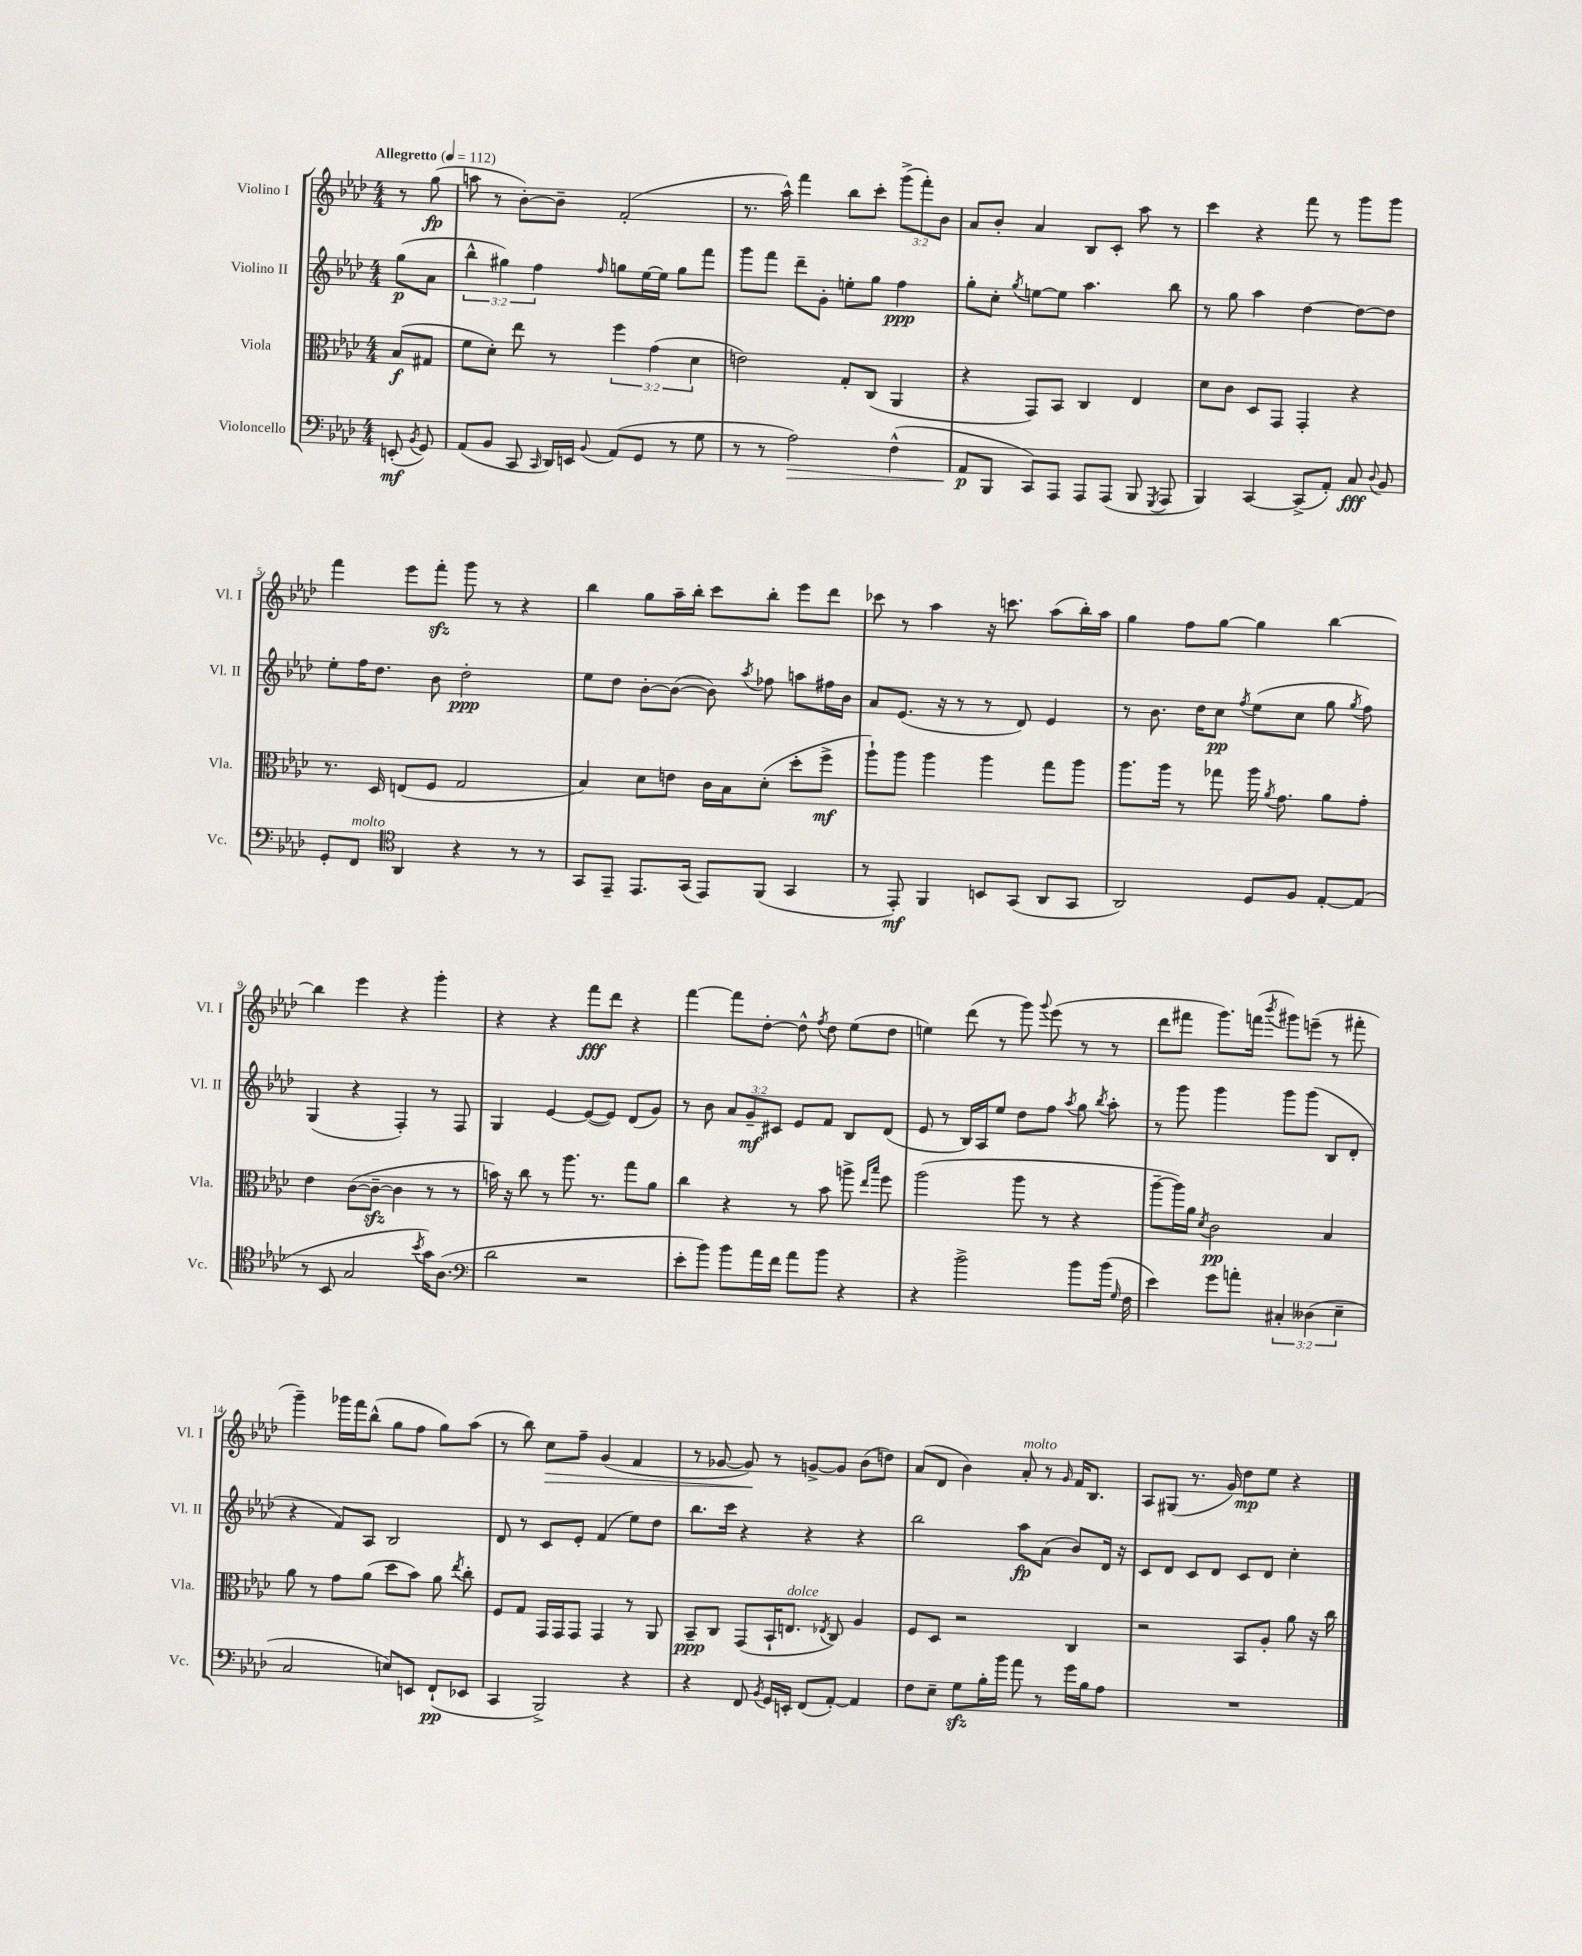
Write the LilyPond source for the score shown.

<<
\new StaffGroup <<
\new Staff = "s0" \with { instrumentName = "Violino I" shortInstrumentName = "Vl. I" } {
    \clef treble \key aes \major \numericTimeSignature \time 4/4 \override Staff.TupletNumber.text = #tuplet-number::calc-fraction-text \partial 4 \tempo "Allegretto" 4 = 112
    \autoBeamOff r8 g''8\fp( |
    a''8 r8 bes'8[~-.) bes'8]-- f'2-.( |
    r8. aes''16-^) f'''4 bes''8[ c'''8]-. \tuplet 3/2 { g'''8[->( f'''8-.) bes'8] } |
    aes'8[ bes'8]-. aes'4 bes8[ c'8]-. aes''8 r8 |
    c'''4 r4 f'''8 r8 g'''8[ g'''8] |
    f'''4 ees'''8[ f'''8]-.\sfz g'''8 r8 r4 |
    bes''4 g''8[ aes''16-- bes''16]-. c'''8[ bes''8]-. ees'''8[ des'''8] |
    ces'''8 r8 aes''4 r16 c'''8. aes''8[( bes''16-.) aes''16] |
    g''4 f''8[ g''8]~ g''4 bes''4~ |
    bes''4 ees'''4 r4 g'''4-. |
    r4 r4 f'''8[\fff des'''8] r4 |
    f'''4~ f'''8[ des''8]~-. des''8-^ \acciaccatura { f''8 } des''8 ees''8[( des''8] |
    e''4) des'''8( r8 g'''8) \appoggiatura { g'''8 } ees'''8( r8 r8 |
    des'''8[ fis'''8] g'''8.[) f'''16]( \acciaccatura { bes'''8 } gis'''8[) e'''8]--( r8 fis'''8-. |
    g'''4--) ges'''16[ f'''16 bes''8]-^( g''8[ f''8] g''8[) aes''8]( |
    r8 bes''8) c''8[\> f''8]-- g'4( f'4 |
    r8 ges'8~ ges'8\!) r8 g'8[~-> g'8] bes'8[( d''8]) |
    aes'8[( des'8] bes'4) aes'8-.^\markup { \italic "molto" } r8 \grace { g'16 } f'16[ bes8.] |
    aes8[ gis8]( r8. g'16) des''8[\mp ees''8] r4 \bar "|." |
}
\new Staff = "s1" \with { instrumentName = "Violino II" shortInstrumentName = "Vl. II" } {
    \clef treble \key aes \major \numericTimeSignature \time 4/4 \override Staff.TupletNumber.text = #tuplet-number::calc-fraction-text \partial 4
    \autoBeamOff g''8[\p( aes'8] |
    \tuplet 3/2 { bes''4-^ gis''4) f''4 } \grace { f''16 } g''8[ ees''16~ ees''16] g''8[ f'''8] |
    g'''8[ f'''8] des'''8[-- g'8]-. e''8[-. g''8] f''4\ppp |
    g''8[-. c''8]-. \acciaccatura { g''8 } e''8[~ e''8] aes''4. bes''8 |
    r8 g''8 aes''4 des''4~ des''8[~ des''8] |
    ees''8[-. f''16 des''8.] bes'8 des''2-.\ppp |
    ees''8[ des''8] bes'8[~-. bes'8]~( bes'8) \acciaccatura { aes''8 } fes''8 a''8[ fis''16 bes'16] |
    aes'8[ ees'8.]( r16 r8 r8 des'8) ees'4 |
    r8 bes'8. des''16[ c''8]\pp \acciaccatura { f''8 } ees''8[( c''8] g''8 \acciaccatura { g''8 } f''8) |
    g4( r4 f4-.) r8 f8 |
    g4 ees'4~ ees'8[~( ees'8]) des'8[( g'8]) |
    r8 bes'8 \tuplet 3/2 { aes'8[ g'8--\mf cis'8] } ees'8[ f'8] bes8[ des'8]( |
    ees'8 r8 bes16[) aes16 ees''8] des''8[ f''8] \acciaccatura { aes''8 } g''8 \acciaccatura { bes''8 } aes''8-. |
    r8 g'''8 g'''4 g'''8[ g'''8]( bes8[ des'8]-. |
    r4 f'8[) aes8] bes2 |
    des'8 r8 c'8[ ees'8]-. f'4( ees''8[) des''8] |
    bes''8.[ c'''16] r4 r4 r4 |
    bes''2 aes''8[\fp aes'8]( bes'8[) des'16] r16 |
    c'8[ des'8] c'8[ des'8] c'8[ des'8] c''4-. \bar "|." |
}
\new Staff = "s2" \with { instrumentName = "Viola" shortInstrumentName = "Vla." } {
    \clef alto \key aes \major \numericTimeSignature \time 4/4 \override Staff.TupletNumber.text = #tuplet-number::calc-fraction-text \partial 4
    \autoBeamOff bes8[\f( gis8] |
    f'8[ des'8]-.) ees''8 r8 \tuplet 3/2 { f''4 g'4( des'4 } |
    e'2) g8[-. c8]( aes,4 |
    r4 g,8[) bes,8] c4 ees4 |
    des'8[ c'8] des8[ g,8] g,4-. r4 |
    r8. des16 e8[( f8] g2 |
    bes4) des'8[ e'8] c'16[ bes16 des'8]-.( des''8[-. f''8]->\mf |
    aes''8[-!) aes''8] aes''4 aes''4 g''8[ aes''8] |
    aes''8.[ aes''16] r8 ges''8 aes''16 \acciaccatura { aes'8 } g'8. aes'8[ g'8]-. |
    ees'4 c'8[~( c'8]~--\sfz c'4 r8 r8 |
    b'16) r16 c''8 r8 aes''8. r8. g''8[ aes'8] |
    c''4 r4 r8 bes'8 a''8-> \grace { ees''16[ bes''16] } f''8 |
    aes''2( aes''8 r8 r4 |
    aes''8[~-- aes''16) aes'16] \acciaccatura { des'8 } c'2\pp bes4 |
    aes'8 r8 g'8[ aes'8]( des''8[ bes'8]) aes'8 \acciaccatura { ees''8 } c''8-. |
    f8[ g8] g,16[ g,16 g,8] g,4 r8 aes,8 |
    bes,8[--\ppp c8] g,8[( bes,16-! e8.]^\markup { \italic "dolce" } \acciaccatura { ees8 } c8) aes4 |
    f8[ des8] r2 c4 |
    r2 bes,8[ aes8]-. aes'8 r16 c''16 \bar "|." |
}
\new Staff = "s3" \with { instrumentName = "Violoncello" shortInstrumentName = "Vc." } {
    \clef bass \key aes \major \numericTimeSignature \time 4/4 \override Staff.TupletNumber.text = #tuplet-number::calc-fraction-text \partial 4
    \autoBeamOff e,8-.\mf( \acciaccatura { bes,8 } g,8) |
    aes,8[( bes,8] c,8 \grace { c,16 } des,16[) e,16] \appoggiatura { bes,8 } aes,8[( g,8] r8 g8 |
    r8 r8 aes2\>) f4-^( |
    aes,8[\p\! bes,,8] c,8[) aes,,8] aes,,8[ aes,,8]( bes,,8 \acciaccatura { g,,8 } aes,,8 |
    bes,,4) c,4~ c,8[->( aes,8]-.) c8\fff \appoggiatura { des8 } bes,8 |
    g,8[-. f,8]^\markup { \italic "molto" } \clef tenor aes,4 r4 r8 r8 |
    g,8[ ees,8]-- ees,8.[ g,16]( ees,8[) f,8]( g,4 |
    r8 ees,8-.\mf) f,4 b,8[ g,8]( aes,8[ g,8] |
    aes,2) des8[ f8] ees8[~-. ees8]( |
    r8 bes,8 g2 \acciaccatura { bes'8 } g'16[) aes8.]( |
    \clef bass des'2 r2 |
    ees'8[-. bes'8]) bes'8[ aes'16 f'16] aes'8[ bes'8] r4 |
    r4 bes'2-> bes'8[ bes'16]( \grace { g16 } f16 |
    ees'4) g'8[ a'8]-. \tuplet 3/2 { cis4-. deses4( ees4-- } |
    c2 e8[) e,8] f,8[-!\pp( ees,8] |
    c,4 bes,,2->) r4 |
    r4 f,8 \acciaccatura { bes,8 } g,16[ e,16]-. f,8[( aes,8]~-.) aes,4 |
    f8[ ees8]-- g8[\sfz bes16-. bes'16] aes'8 r8 g'16[ bes16 aes8] |
    R1 \bar "|." |
}
>>
>>
